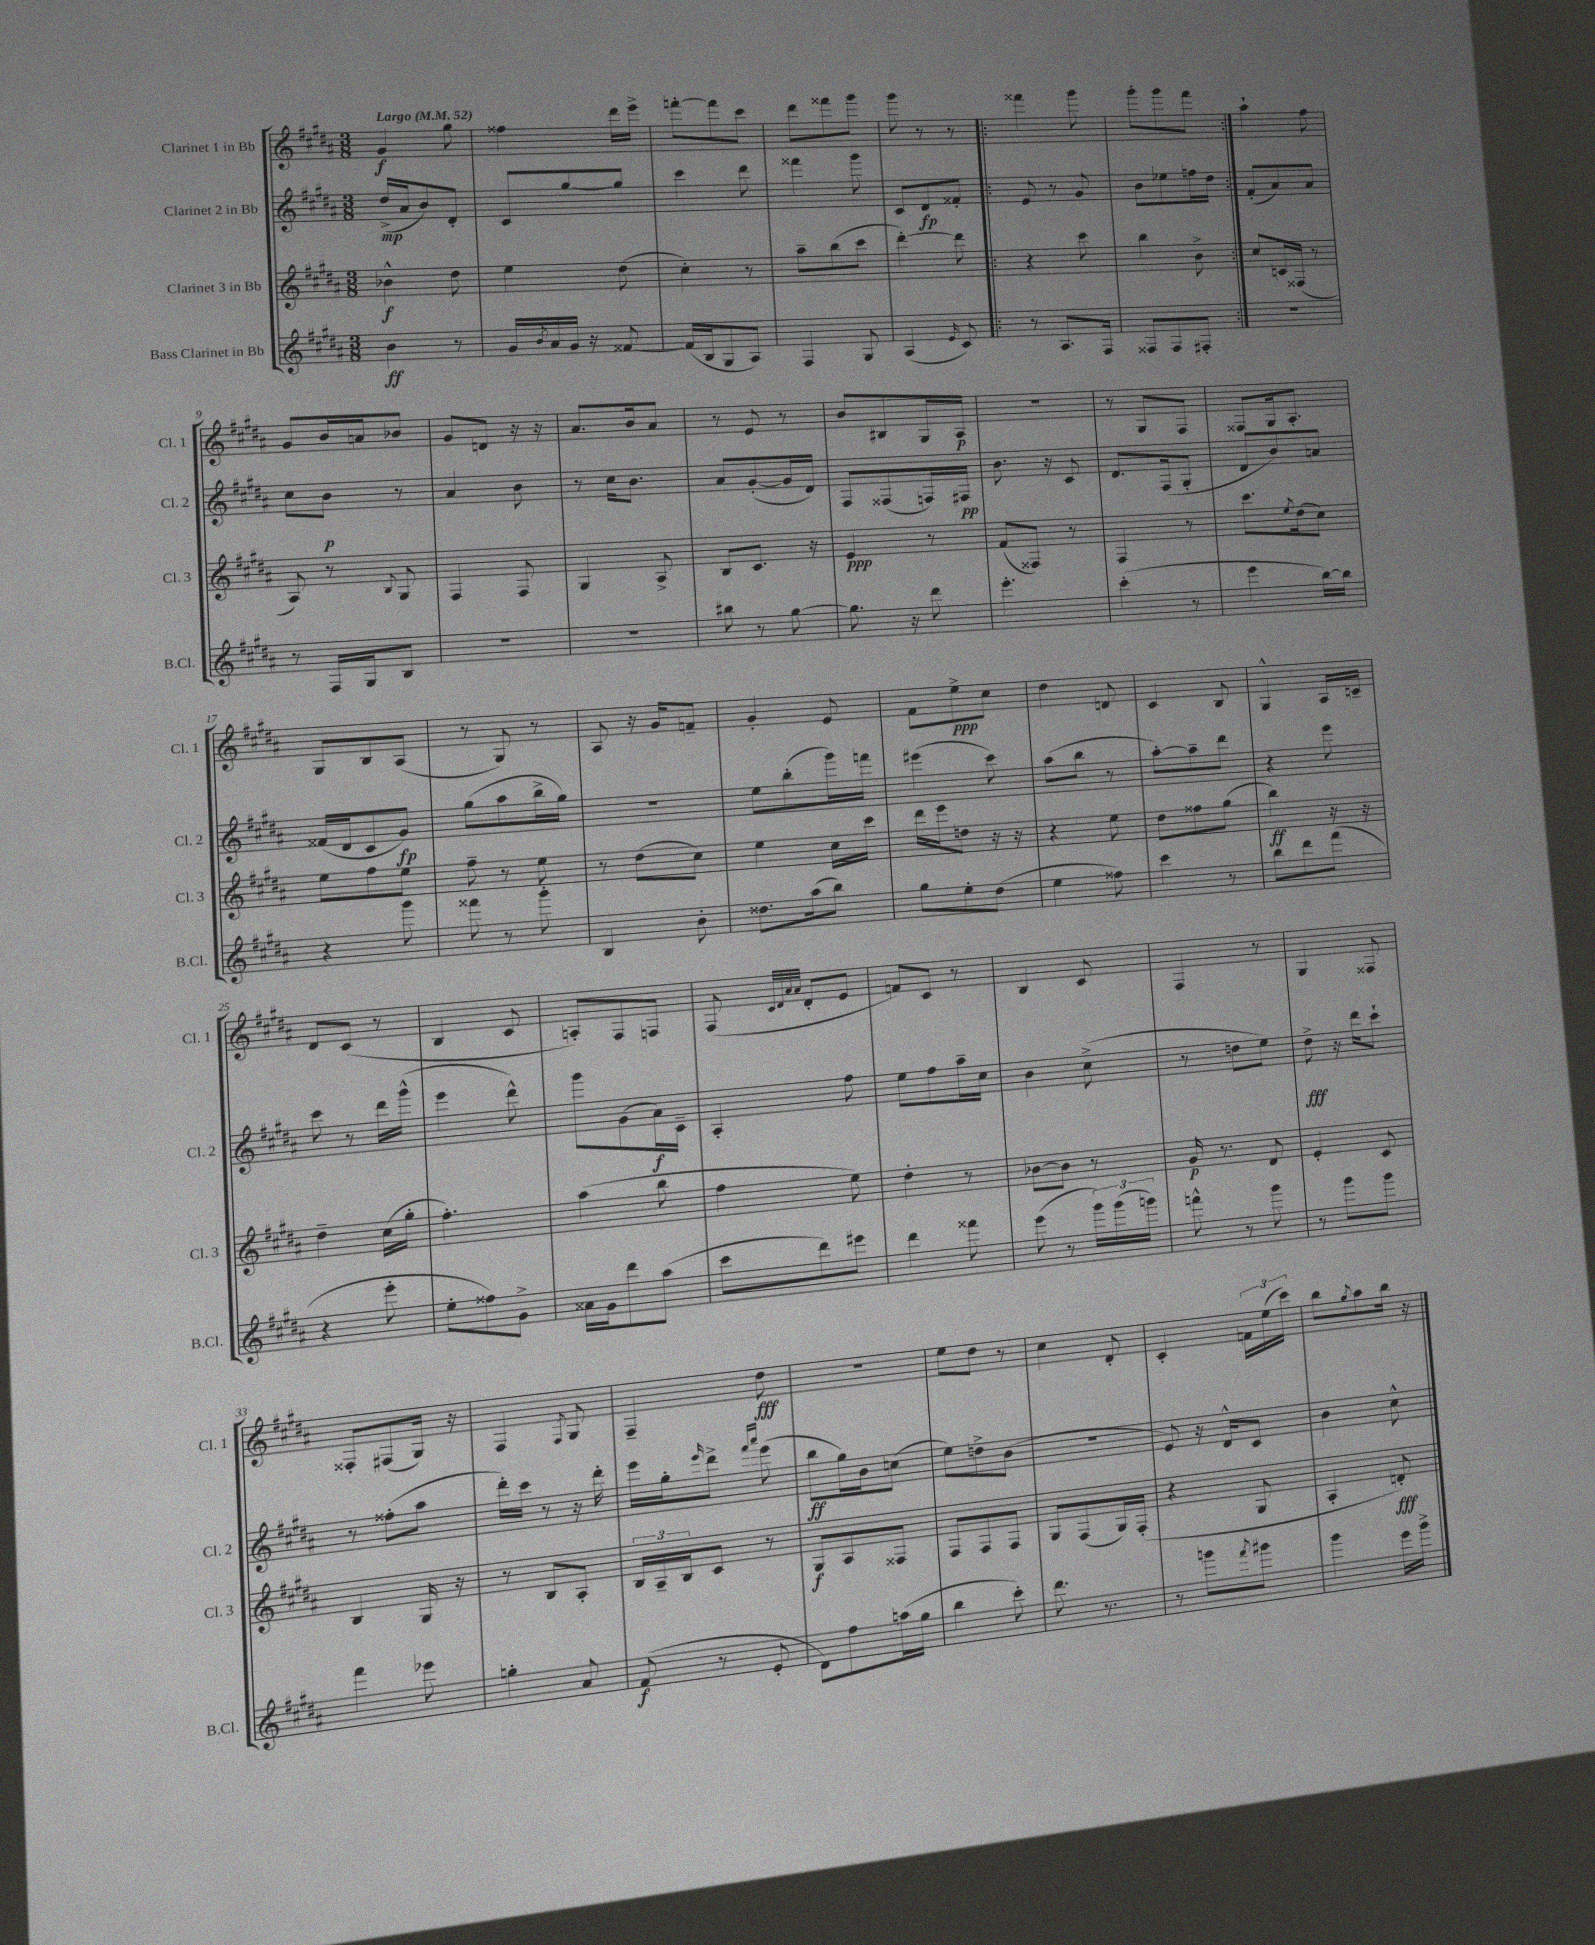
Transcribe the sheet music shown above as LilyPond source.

<<
\new StaffGroup <<
\new Staff = "s0" \with { instrumentName = "Clarinet 1 in Bb" shortInstrumentName = "Cl. 1" } {
    \clef treble \key b \major \numericTimeSignature \time 3/8 \tempo "Largo" 4 = 52
    gis'4\f gis''8 |
    fisis''4 dis'''16 e'''16-> |
    f'''8~-. f'''8 cis'''8 |
    dis'''8 fisis'''8 gis'''8 |
    gis'''8 r8 r8 |
    \repeat volta 2 { fisis'''4 gis'''8 |
    gis'''8-. gis'''8 fis'''8 | }
    ais''4-! fis''8 |
    gis'8 b'16 a'16 bes'8 |
    gis'8 d'8 r16 r16 |
    ais'8. b'16 ais'8 |
    r8 e'8 r8 |
    b'8 bis8 gis16 ais16\p |
    R4. |
    r8 gis8 fis8 |
    fisis8 gis16 ais8.-. |
    gis8 b8 ais8( |
    r8 gis8) r8 |
    ais8 r16 gis'16 f'8-- |
    gis'4-. e'8 |
    fis'8 e''8->\ppp cis''8 |
    dis''4 d'8 |
    cis'4 b8 |
    gis4-^ ais16 c'16-- |
    dis'8 cis'8( r8 |
    b4 cis'8 |
    a8-.) fis8 f8 |
    fis8( \grace { cis'32 dis'32 ais'32 ais'32 } dis'8-. e'8 |
    f'8) cis'8 r8 |
    b4 cis'8 |
    fis4 r8 |
    gis4 fisis8 |
    fisis8-. fis8( gis16) r16 |
    fis4 \acciaccatura { fis8 } gis8 |
    fis4-- dis''8\fff |
    R4. |
    e''8 dis''8 r8 |
    cis''4 dis'8-. |
    cis'4-. \tuplet 3/2 { f'16 e''16( cis'''16) } |
    b''8 \acciaccatura { gis''8 } ais''8 b''16 r16 \bar "|." |
}
\new Staff = "s1" \with { instrumentName = "Clarinet 2 in Bb" shortInstrumentName = "Cl. 2" } {
    \clef treble \key b \major \numericTimeSignature \time 3/8
    dis''16->\mp( ais'16 b'8) dis'8-. |
    cis'8 gis''8~ gis''8 |
    cis'''4 dis'''8 |
    fisis'''4 gis'''8 |
    cis'8 dis'8\fp fisis'8-. |
    \repeat volta 2 { e'8 r8 gis'8 |
    b'8 ees''8 f''16 dis''16 | }
    fis'8-.( ais'8) ais'8 |
    cis''8 b'8\p r8 |
    ais'4 b'8 |
    r8 cis''16 b'8. |
    ais'8 gis'8~-.( gis'16 dis'16) |
    fis8 fisis8( f16) fis16\pp |
    b'8. r16 cis'8 |
    dis'8. fis16( gis8-. |
    dis'8 b'8) a'8 |
    fisis'16( dis'16 cis'8 gis'8\fp) |
    gis''8( ais''8 b''16-> gis''16) |
    r4. |
    e''8 b''8-.( gis'''16) f'''16 |
    eis'''4( cis'''8) |
    ais''8( b''8 r8 |
    ais''8~-.) ais''8-- dis'''8 |
    r4 e'''8 |
    cis'''8 r8 dis'''16 gis'''16-^( |
    e'''4 dis'''8-^) |
    gis'''8 gis'8( ais'16\f) cis'16-- |
    ais4-. fis''8 |
    e''8 fis''8 ais''16-- cis''16 |
    b'4 cis''8->( |
    r8 d''8 e''8) |
    dis''8->\fff r16 dis'''16 cis'''8-! |
    r8 fisis''8-.( ais''8 |
    dis'''16-.) cis'''16 r8 r16 dis'''16-. |
    e'''16 gis''16-. \grace { e'''16 } dis'''8-> \grace { fis'''16 ais'''16 } e'''8( |
    b''8\ff gis''16) b'16 c''8( |
    e''8) d''8-> b'8( |
    R4. |
    e'8) r16 dis'16-^ cis'8 |
    b'4 cis''8-^ \bar "|." |
}
\new Staff = "s2" \with { instrumentName = "Clarinet 3 in Bb" shortInstrumentName = "Cl. 3" } {
    \clef treble \key b \major \numericTimeSignature \time 3/8
    bes'4-^\f dis''8 |
    e''4 dis''8( |
    cis''4-.) r8 |
    ais''8-- b''8( cis'''8 |
    dis'''4~-.) dis'''8 |
    \repeat volta 2 { r4 cis'''8 |
    b''4 b'8-> | }
    cis''8 c'16 fisis16( r8 |
    ais8) r8 \appoggiatura { b8 } gis8 |
    fis4 fis8 |
    gis4 ais8-> |
    b8 cis'8. r16 |
    e'4\ppp r8 |
    fis'8( fisis8) r8 |
    fis4 r8 |
    cis'''8. \acciaccatura { e''8 } dis''16( cis''8) |
    e''8 fis''8 e''8 |
    fis''8-- r8 e''8 |
    r8 dis''8( cis''8) |
    e''4 cis''16 cis'''16 |
    dis'''16 e'''16 d''8 r16 r16 |
    r4 e''8 |
    dis''8 fisis''8 gis''8( |
    b''4\ff) r16 r16 |
    dis''4-- cis''16( gis''16-. |
    fis''4.-.) |
    ais''4( b''8 |
    fis''4 e''8) |
    dis''4-. r8 |
    bes'8~ bes'8 r8 |
    gis'16\p r8. dis'8 |
    e'4-. cis'8 |
    b4 gis16 r16 |
    r8 b8 ais8-. |
    \tuplet 3/2 { b16 ais16-- b16 } cis'8 r8 |
    gis8\f ais8 fisis8 |
    fis8 fis8 fis8 |
    gis8 fis8( gis16) fis16-.( |
    r4 gis8 |
    ais4-. d'8-.\fff) \bar "|." |
}
\new Staff = "s3" \with { instrumentName = "Bass Clarinet in Bb" shortInstrumentName = "B.Cl." } {
    \clef treble \key b \major \numericTimeSignature \time 3/8
    b'4\ff r8 |
    gis'16 \acciaccatura { b'8 } ais'16 gis'16 r16 fisis'8~ |
    fisis'16( b16 gis8 ais8) |
    fis4 gis8 |
    ais4( \grace { e'16 } cis'8) |
    \repeat volta 2 { r8 ais8. fis16 |
    fisis8 fisis8 fis8-. | }
    R4. |
    r8 fis16 gis16 b8 |
    R4. |
    R4. |
    bis''8 r8 gis''8~ |
    gis''8. r16 dis'''8 |
    e'''4.-. |
    cis'''4-.( r8 |
    e'''4 b''16~) b''16 |
    r4 gis'''8 |
    fisis'''8 r8 gis'''8-. |
    b4 b'8-. |
    disis''8. ais''16( b''8) |
    gis''8 e''8-. dis''8( |
    e''4 fisis''8) |
    cis'''4 r8 |
    b''8 dis'''8 fis'''8( |
    r4 e'''8-. |
    e''8-. fisis''8) gis'8-> |
    aisis'16 gis'16 dis'''8 ais''8( |
    cis'''8 dis'''8) eis'''8 |
    dis'''4 fisis'''8 |
    e'''8( r8 \tuplet 3/2 { gis'''16) gis'''16( g'''16) } |
    f'''8-^ r8 gis'''8 |
    r8 gis'''8 gis'''8 |
    fis'''4 ees'''8 |
    g''4-. ais'8 |
    fis'8\f( r8 e'8-. |
    dis'8) fis''8 a''16( gis''16 |
    b''4 cis'''8-.) |
    dis'''8. r8. |
    r8 g'''8 \acciaccatura { fis'''8 } gis'''8 |
    gis'''4 e'''16 gis'''16-> \bar "|." |
}
>>
>>
